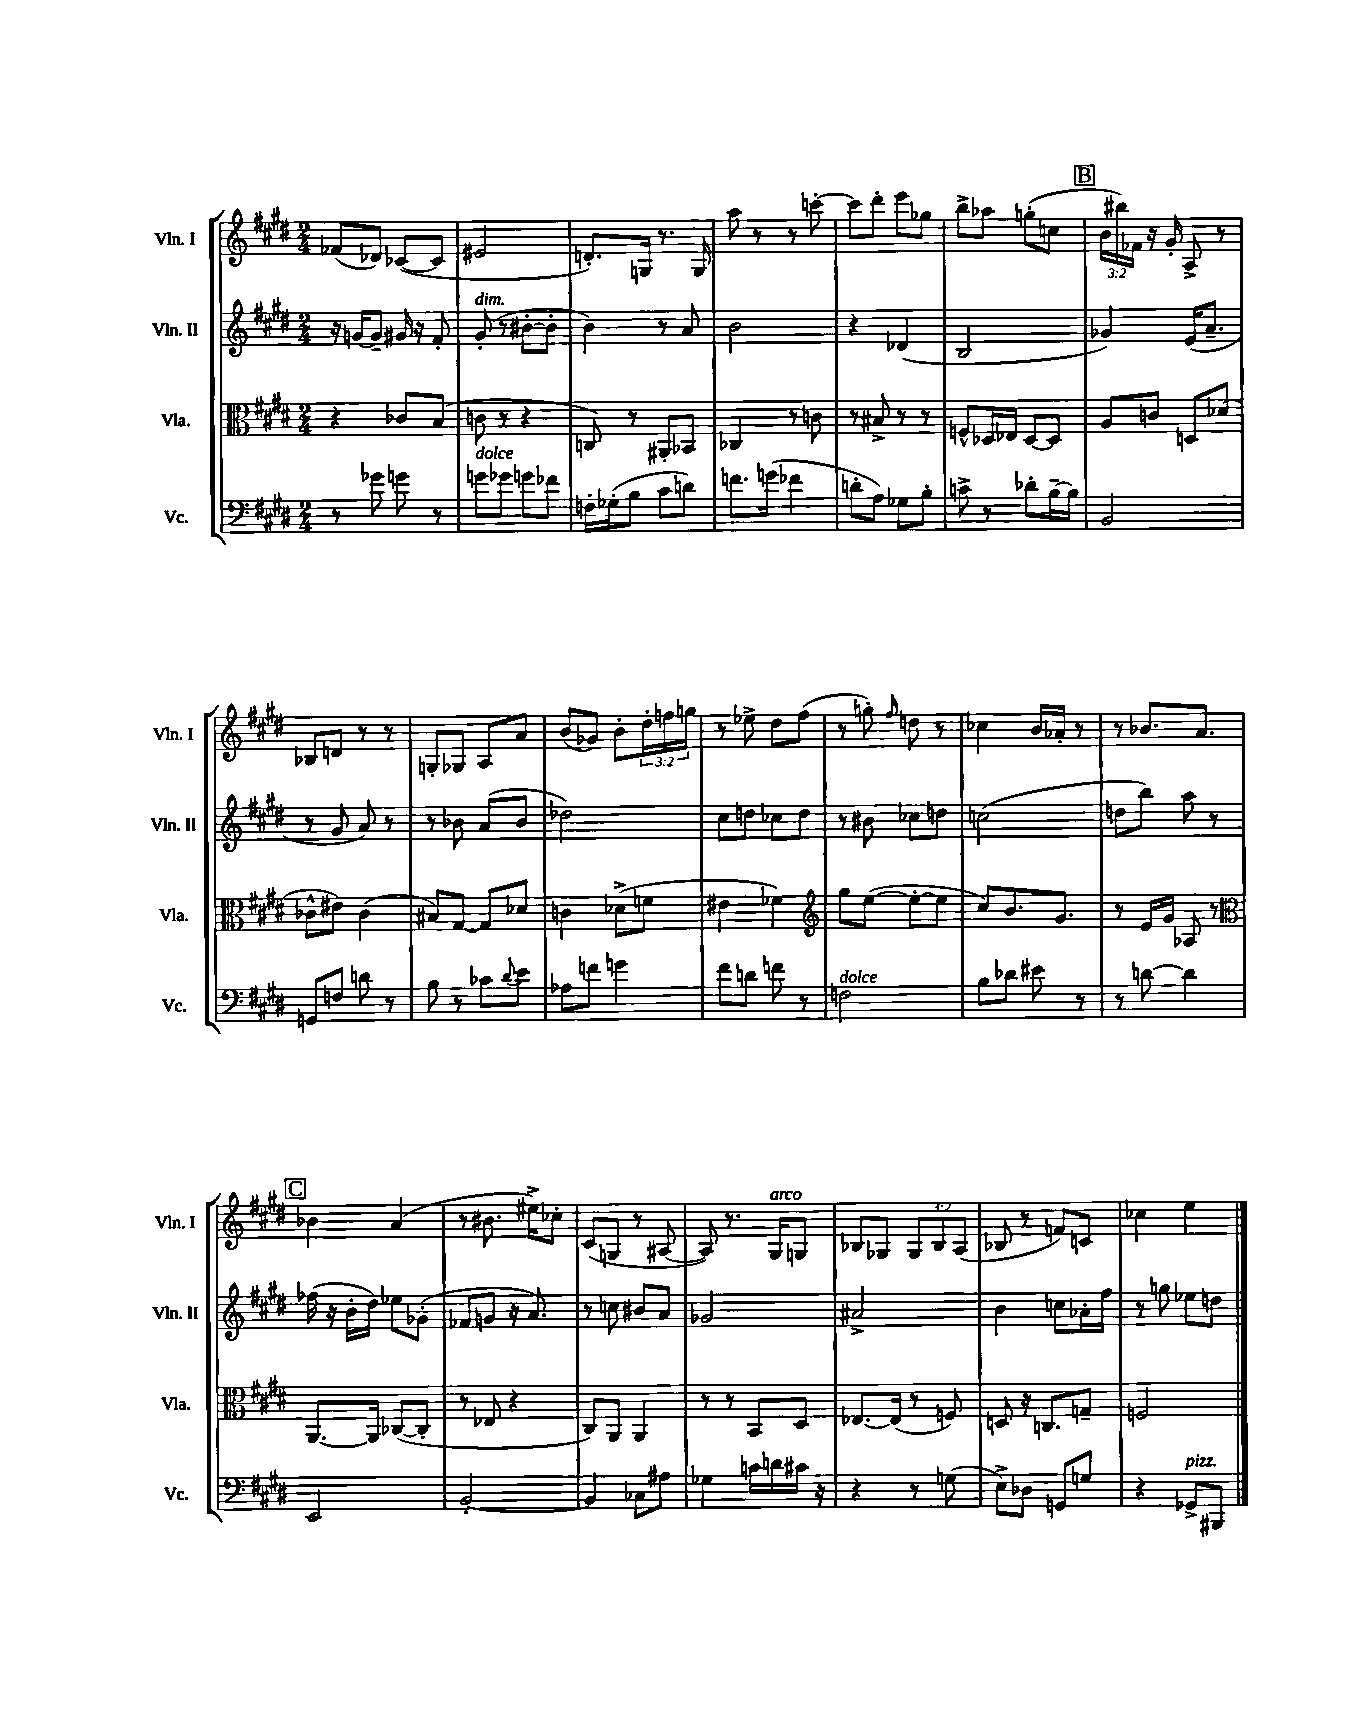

**kern	**kern	**kern	**kern
*staff4	*staff3	*staff2	*staff1
*clefF4	*clefC3	*clefG2	*clefG2
*k[f#c#g#d#]	*k[f#c#g#d#]	*k[f#c#g#d#]	*k[f#c#g#d#]
*M2/4	*M2/4	*M2/4	*M2/4
8r	4r	16r	(8f-/L
.	.	[16g/LK	.
8g-\	.	8g~/]J	8d-/J)
8g\	8c-/L	16g#/	([8c-/L
.	.	16r	.
8r	(8B/J	8f#'/	8c-/]J
=	=	=	=
8g\L	8c\	(8g#'/	2e#/
8g-\J	8r	8r	.
8g\L	4r	[8b#'\L	.
8f-\J	.	8b#'\]J	.
=	=	=	=
16F'\LL	8C/)	4b\)	8.d'/L)
(16G-'\J	.	.	.
8B\J	8r	.	.
.	.	.	16G/Jk
8c#\L	8AA#'/L	8r	8.r
8d\J)	8BB-/J	8a/	.
.	.	.	16G/
=	=	=	=
8.f\L	4C-/	2b\	8aa\
.	.	.	8r
(16g\Jk	.	.	.
4f-\	8r	.	8r
.	8c\	.	[8ccc'\
=	=	=	=
8d'\L	8r	4r	8ccc\]L
8A\J)	8B#^/	.	8ddd#'\J
8G-\L	8r	(4d-/	8eee\L
8B'\J	8r	.	8gg-\J
=	=	=	=
8c^\	8F^^/L	2B/	8bb^\L
8r	16D-/L	.	8aa-\J
.	16E-/JJ	.	.
8d-'\L	[8D-/L	.	(8gg'\L
[16B~\L	8D-/]J	.	8cc\J
16B\]JJ	.	.	.
=	=	=	=
2BB/	8A/L	4g-/)	24b\LL
.	.	.	24bb#\)
.	.	.	24f-\JJ
.	8c/J	.	16r
.	.	.	16g#'/
.	8D/L	(16e/LK	8A^/
.	.	8.a~/J	.
.	(8d-/J	.	8r
=	=	=	=
8GG/L	8c-^^\L	8r	8B-/L
8F/J	8e#\J)	8g#/	8d/J
8d\	(4c-\	8a/)	8r
8r	.	8r	8r
=	=	=	=
8B\	8B#/L)	8r	8G'/L
8r	[8G#/J	8b-\	8G-/J
8c-\L	8G#/]L	(8a/L	8A/L
8qqd#/	.	.	.
8e\J	8d-/J	8b-/J	8a/J
=	=	=	=
8A-\L	4c\	2dd-\)	(8b/L
8f\J	.	.	8g-/J)
4g\	(8d-^\L	.	8b'\L
.	8f\J	.	24dd#'\L
.	.	.	24ff\
.	.	.	24gg\JJ
=	=	=	=
8f#\L	4e#\	8cc#\L	8r
8d\J	.	8dd\J	8ee-^\
8f\	4f-\)	8cc-\L	8dd#\L
8r	.	8dd\J	(8ff#\J
=	=	=	=
*	*clefG2	*	*
2F\	8gg#\L	8r	8r
.	([8ee\J	8b#\	8gg'\)
.	.	.	16qqff#/
.	8ee'\_L	8cc-\L	8dd\
.	8ee\]J	8dd\J	8r
=	=	=	=
8B\L	8cc#/L)	(2cc\	4cc-\
8d-\J	8.b/	.	.
8e#\	.	.	16b/LL
.	8.g#/J	.	16a-'/JJ
8r	.	.	8r
=	=	=	=
8r	8r	8dd\L	8r
[8d\	16e/LL	8bb\J)	8.b-/L
.	16g#/JJ	.	.
4d\]	8A-/	8aa\	.
.	.	.	8.a/J
.	8r	8r	.
=	=	=	=
*	*clefC3	*	*
2EE/	[8.AA/L	(16ff-\	4b-\
.	.	16r	.
.	.	16b'\LL	.
.	16AA/]Jk	16dd#\JJ)	.
.	([8C-/L	8ee-\L	(4a/
.	8C-'/]J	(8g-'\J	.
=	=	=	=
[2BB'/	8r	8f-/L	8r
.	8E-/	8g/J	8.b#\
.	4r	16r	.
.	.	8.a/)	16ee#^\LK)
.	.	.	8cc-'\J
=	=	=	=
4BB/]	8C#/L)	8r	(8c#/L
.	8AA/J	8cc\	8G/J
8C-\L	4AA/	8b#/L	8r
8A#\J	.	8a/J	[8A#/
=	=	=	=
4G-\	8r	2g-/	8A#/])
.	8r	.	8.r
16c\LL	8BB/L	.	.
16d\	.	.	16G#/LK
16c#\JJ	8D#/J	.	8G/J
16r	.	.	.
=	=	=	=
4r	[8.E-/L	2a#^/	8B-/L
.	.	.	8G-/J
.	(16E-/]Jk	.	.
8r	8r	.	12G-/L
.	.	.	12B-/
(8G\	8F/)	.	.
.	.	.	(12A/J
=	=	=	=
8E^\L)	8D/	4b\	8B-/
8D-\J	16r	.	8r
.	8.C/L	.	.
8GG/L	.	8cc\L	8f/L)
8G/J	8G~/J	16a-'\L	8c/J
.	.	16ff#\JJ	.
=	=	=	=
4r	2F/	8r	4cc-\
.	.	8gg\	.
8GG-^/L	.	8ee-\L	4ee\
8BBB#/J	.	8dd\J	.
==	==	==	==
*-	*-	*-	*-
